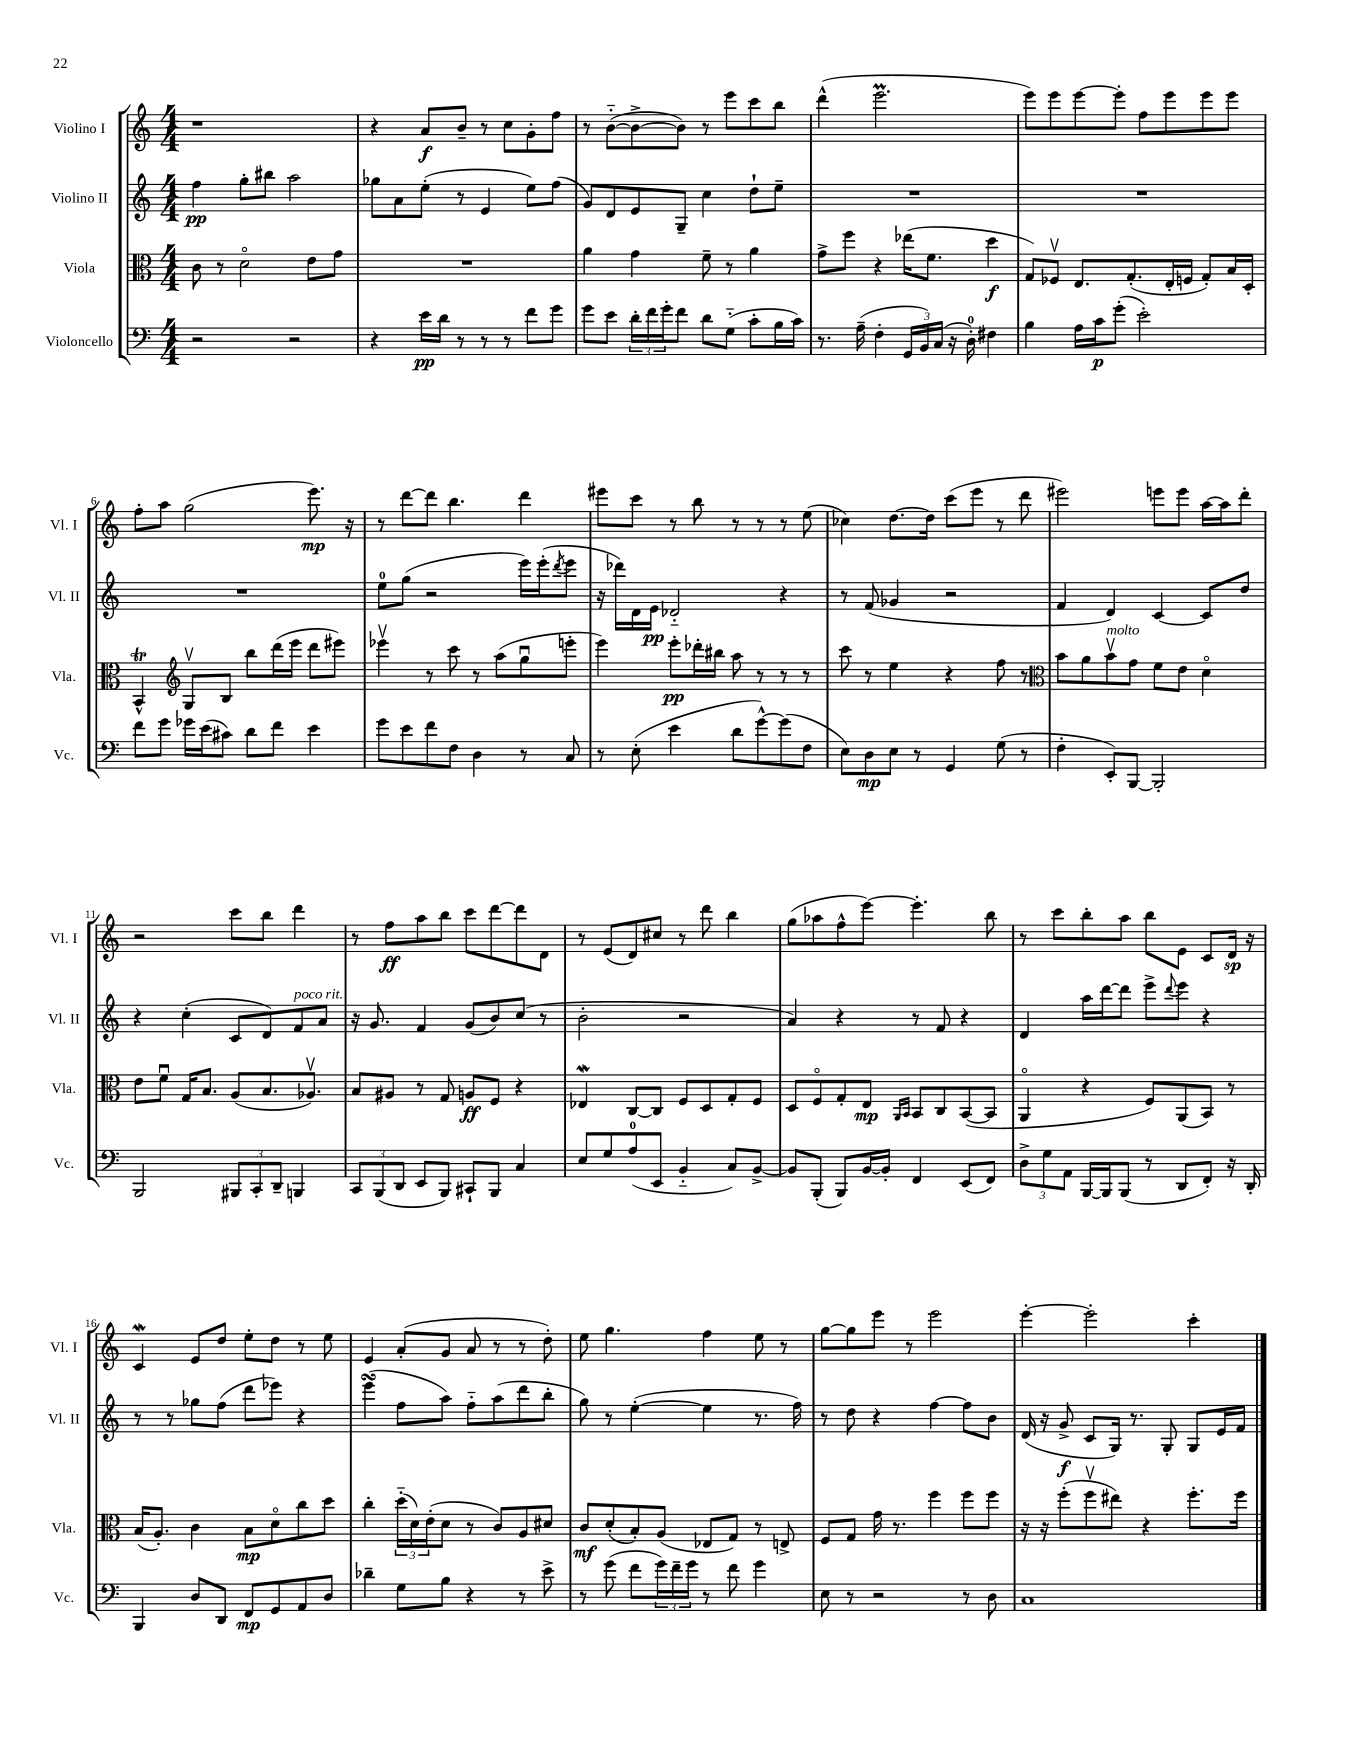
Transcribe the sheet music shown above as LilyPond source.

<<
\new StaffGroup <<
\new Staff = "s0" \with { instrumentName = "Violino I" shortInstrumentName = "Vl. I" } {
    \clef treble \key c \major \numericTimeSignature \time 4/4
    r1 |
    r4 a'8\f b'8-- r8 c''8 g'8-. f''8 |
    r8 b'8~-_( b'8~-> b'8) r8 e'''8 c'''8 b''8 |
    d'''4-^( e'''2.\prall |
    e'''8) e'''8 e'''8~ e'''8-. f''8 e'''8 e'''8 e'''8 |
    f''8-. a''8 g''2( e'''8.\mp) r16 |
    r8 d'''8~ d'''8 b''4. d'''4 |
    eis'''8 c'''8 r8 b''8 r8 r8 r8 e''8( |
    ces''4) d''8.~ d''16 c'''8( e'''8 r8 d'''8 |
    eis'''2) e'''8 e'''8 a''16~ a''16 d'''8-. |
    r2 c'''8 b''8 d'''4 |
    r8 f''8\ff a''8 b''8 c'''8 d'''8~ d'''8 d'8 |
    r8 e'8( d'8) cis''8 r8 d'''8 b''4 |
    g''8( aes''8 f''8-^ e'''8~) e'''4.-. b''8 |
    r8 c'''8 b''8-. a''8 b''8 e'8 c'8 d'16\sp r16 |
    c'4\mordent e'8 d''8 e''8-. d''8 r8 e''8 |
    e'4 a'8-.( g'8 a'8 r8 r8 d''8-.) |
    e''8 g''4. f''4 e''8 r8 |
    g''8~ g''8 e'''8 r8 e'''2 |
    e'''4~-. e'''2-. c'''4-. \bar "|." |
}
\new Staff = "s1" \with { instrumentName = "Violino II" shortInstrumentName = "Vl. II" } {
    \clef treble \key c \major \numericTimeSignature \time 4/4
    f''4\pp g''8-. bis''8 a''2 |
    ges''8 a'8 e''8-.( r8 e'4 e''8) f''8( |
    g'8) d'8 e'8 g8-- c''4 d''8-! e''8-- |
    R1 |
    R1 |
    R1 |
    e''8-0 g''8( r2 e'''16) e'''16-.( \acciaccatura { d'''8 } e'''8 |
    r16 des'''16) d'16 e'16\pp des'2-_ r4 |
    r8 f'8( ges'4 r2 |
    f'4 d'4) c'4~ c'8 d''8 |
    r4 c''4-.( c'8 d'8) f'8^\markup { \italic "poco rit." } a'8 |
    r16 g'8. f'4 g'8( b'8) c''8( r8 |
    b'2-. r2 |
    a'4) r4 r8 f'8 r4 |
    d'4 a''16 d'''16~ d'''8 e'''8-> \appoggiatura { d'''8 } e'''8 r4 |
    r8 r8 ges''8 f''8( d'''8 ees'''8) r4 |
    e'''4\turn( f''8 a''8) f''8-_ a''8( d'''8 b''8-. |
    g''8) r8 e''4~-.( e''4 r8. f''16) |
    r8 d''8 r4 f''4~ f''8 b'8 |
    d'16( r16 g'8->\f c'8 g16) r8. g8-. g8 e'16 f'16 \bar "|." |
}
\new Staff = "s2" \with { instrumentName = "Viola" shortInstrumentName = "Vla." } {
    \clef alto \key c \major \numericTimeSignature \time 4/4
    c'8 r8 d'2\flageolet e'8 g'8 |
    R1 |
    a'4 g'4 f'8-- r8 a'4 |
    g'8-> f''8 r4 ees''16( f'8. d''4\f |
    g8) fes8\upbow e8. g8.-.( e16-. f16 g8-.) b16 d16-. |
    b,4-^\trill \clef treble g8\upbow b8 b''8 d'''16( e'''16 d'''8 eis'''8) |
    ees'''4\upbow r8 c'''8 r8 a''8( g''8\downbow e'''8-. |
    e'''4) e'''8-.\pp des'''16-. bis''16 a''8 r8 r8 r8 |
    c'''8 r8 e''4 r4 f''8 r8 |
    \clef alto b'8 a'8 b'8\upbow^\markup { \italic "molto" } g'8 f'8 e'8 d'4\flageolet |
    e'8 f'8\downbow g16 b8. a8( b8. aes8.\upbow) |
    b8 ais8 r8 g8 a8\ff f8 r4 |
    ees4\mordent c8~ c8 f8 d8 g8-. f8 |
    d8 f8\flageolet g8-. e8\mp \grace { a,16 b,16 } b,8 c8 b,8~( b,8 |
    a,4\flageolet r4 f8) a,8( b,8) r8 |
    b16( a8.-.) c'4 b8\mp d'8\flageolet c''8 d''8 |
    c''4-. \tuplet 3/2 { d''16-_( d'16) e'16-.( } d'8 r8 c'8) a8 dis'8 |
    c'8\mf d'8-.( b8-.) a8( ees8 g8) r8 e8-> |
    f8 g8 g'16 r8. f''4 f''8 f''8 |
    r16 r16 f''8-.( f''8\upbow eis''8) r4 f''8.-. f''16 \bar "|." |
}
\new Staff = "s3" \with { instrumentName = "Violoncello" shortInstrumentName = "Vc." } {
    \clef bass \key c \major \numericTimeSignature \time 4/4
    r2 r2 |
    r4 e'16\pp d'16 r8 r8 r8 f'8 g'8 |
    g'8 e'8 \tuplet 3/2 { d'16-. f'16 g'16-. } f'8 d'8 g8-_( c'8-. b16 c'16) |
    r8. a16--( f4-. \tuplet 3/2 { g,16 b,16) c16( } r16 d16-0-.) fis4 |
    b4 a16 c'16\p g'8-.( e'2-.) |
    f'8 g'8 ges'16 e'16( cis'8) d'8 f'8 e'4 |
    g'8 e'8 f'8 f8 d4 r8 c8 |
    r8 e8-.( e'4 d'8 g'8~-^) g'8( f8 |
    e8) d8\mp e8 r8 g,4 g8( r8 |
    f4-. e,8-.) b,,8~ b,,2-. |
    b,,2 \tuplet 3/2 { bis,,8 c,8-. d,8-- } b,,4 |
    \tuplet 3/2 { c,8 b,,8( d,8 } e,8 b,,8) cis,8-! b,,8 c4 |
    e8 g8 a8-0( e,8 b,4-_ c8) b,8~-> |
    b,8 b,,8-.( b,,8) b,16~ b,16-. f,4 e,8( f,8) |
    \tuplet 3/2 { d8-> g8 a,8 } b,,16~ b,,16 b,,8( r8 d,8 f,8-.) r16 d,16-. |
    b,,4 d8 d,8 f,8\mp g,8 a,8 d8 |
    des'4-- g8 b8 r4 r8 e'8-> |
    r8 g'8( f'8 \tuplet 3/2 { g'16) f'16-- g'16 } r8 f'8 g'4 |
    e8 r8 r2 r8 d8 |
    c1 \bar "|." |
}
>>
>>
